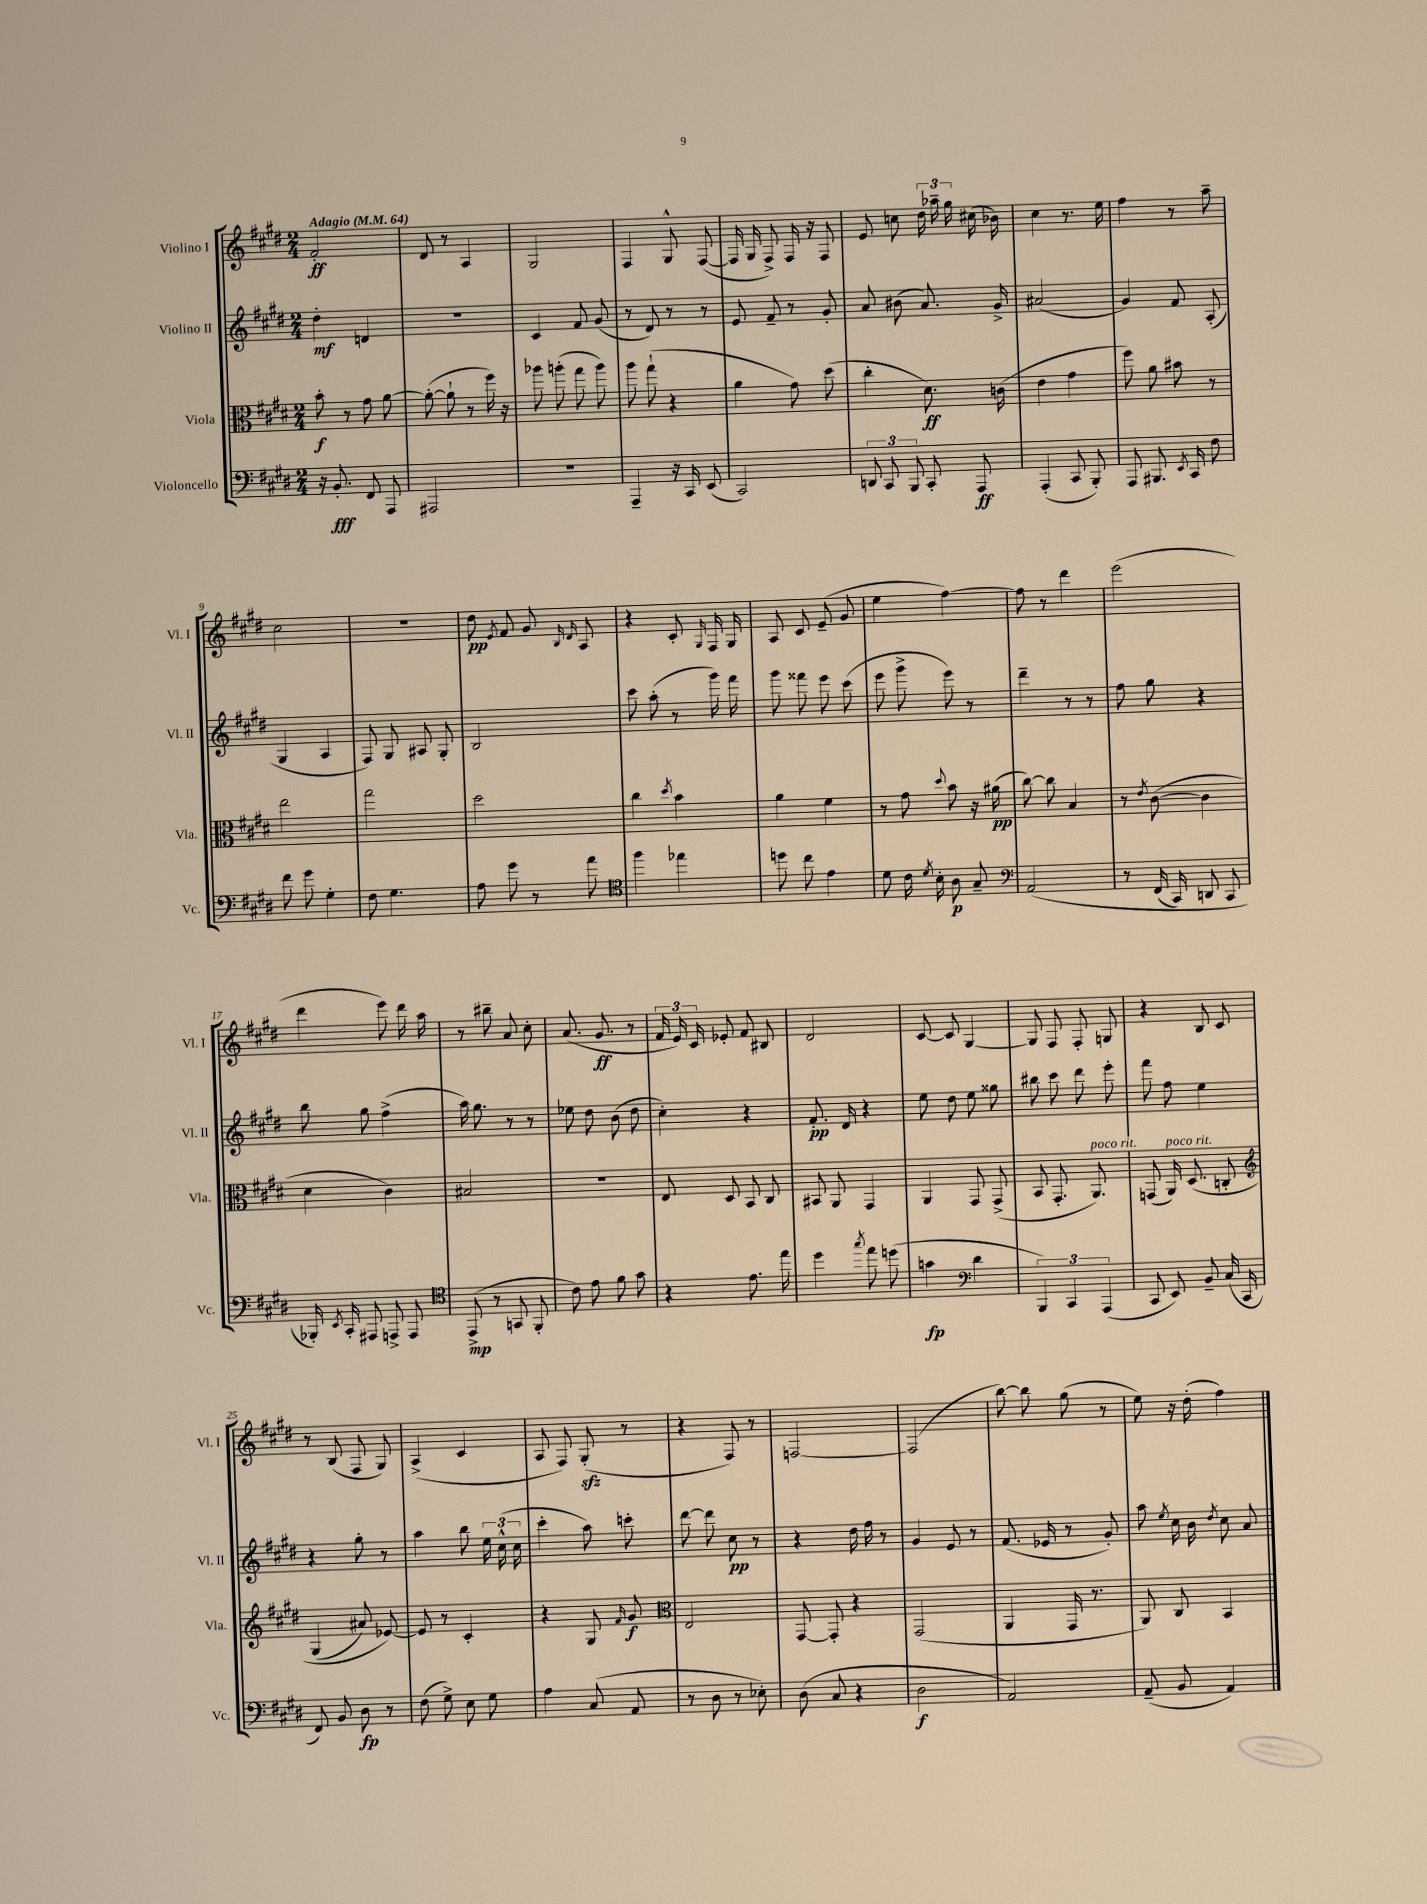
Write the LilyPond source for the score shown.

<<
\new StaffGroup <<
\new Staff = "s0" \with { instrumentName = "Violino I" shortInstrumentName = "Vl. I" } {
    \clef treble \key e \major \numericTimeSignature \time 2/4 \tempo "Adagio" 4 = 64
    \autoBeamOff fis'2-.\ff |
    dis'8 r8 a4 |
    gis2 |
    fis4 gis8-^ fis8~( |
    fis16 gis16 fis8->) fis16 r16 fis8 |
    e'8 c''8 \tuplet 3/2 { dis''16 aes''16-- gis''16 } cis''16( bes'16) |
    cis''4 r8. e''16 |
    fis''4 r8 a''8-- |
    cis''2 |
    R2 |
    dis''8\pp \acciaccatura { e'8 } fis'8 gis'8 \grace { b16 dis'16 } a8 |
    r4 cis'8-. \grace { gis16 } fis16 gis16 |
    a8 cis'8 e'8--( gis'8 |
    e''4 fis''4~) |
    fis''8 r8 dis'''4 |
    e'''2( |
    dis'''4 e'''8) dis'''16 a''16 |
    r8 bis''8-- a'8 cis''8-. |
    a'8.( gis'8.\ff r8 |
    \tuplet 3/2 { fis'16 e'16) cis'16 } ees'8-. fis'8 bis8 |
    dis'2 |
    cis'8~ cis'8 gis4~ |
    gis8 fis8 fis8-. g8 |
    r4 b8 cis'8 |
    r8 b8( fis8 gis8) |
    a4->( cis'4 |
    a8 fis8) gis8-.\sfz( r8 |
    r4 fis8) r8 |
    f2~ |
    f2( |
    b''8~) b''8 gis''8( r8 |
    e''8) r16 dis''16-.( fis''4) \bar "|." |
}
\new Staff = "s1" \with { instrumentName = "Violino II" shortInstrumentName = "Vl. II" } {
    \clef treble \key e \major \numericTimeSignature \time 2/4
    \autoBeamOff dis''4-.\mf d'4 |
    r2 |
    cis'4 fis'8 gis'8( |
    r8 dis'8) r8 r8 |
    e'8 fis'8-- r8 gis'8-. |
    a'8 bis'8( a'8.) gis'16-> |
    ais'2( |
    gis'4) fis'8 a8-.( |
    gis4 a4 |
    fis8) gis8 ais8 gis8-. |
    b2 |
    cis'''8 a''8-.( r8 gis'''16) fis'''16 |
    gis'''8 fisis'''8 e'''8 cis'''8( |
    e'''8 gis'''8-> e'''8) r8 |
    dis'''4-- r8 r8 |
    fis''8 gis''8 r4 |
    b''8 gis''8 fis''4->( |
    a''16) gis''8. r8 r8 |
    ees''8 dis''8 b'8( dis''8 |
    cis''4-.) r4 |
    fis'8.-.\pp dis'16 r4 |
    e''8 dis''8 e''8 gisis''8 |
    bis''8 cis'''8 dis'''8 e'''8-. |
    fis'''8 fis''8 e''4 |
    r4 gis''8-. r8 |
    a''4 b''8 \tuplet 3/2 { e''16 cis''16-^( cis''16 } |
    cis'''4-. a''8) c'''8-. |
    dis'''8~ dis'''8 cis''8\pp r8 |
    r4 dis''16 fis''16 r8 |
    gis'4 e'8 r8 |
    fis'8.( ees'16 r8 gis'8-.) |
    a''8 \acciaccatura { e''8 } cis''16 b'16 \acciaccatura { dis''8 } cis''8 a'8 \bar "|." |
}
\new Staff = "s2" \with { instrumentName = "Viola" shortInstrumentName = "Vla." } {
    \clef alto \key e \major \numericTimeSignature \time 2/4
    \autoBeamOff b'8-.\f r8 gis'8 a'8~ |
    a'8~-.( a'8-! r8 fis''16) r16 |
    aes''8 a''8-.( gis''8 a''8) |
    a''8 gis''8-!( r4 |
    a'4 gis'8) dis''8( |
    cis''4-. dis'8.\ff) c'16( |
    e'4 gis'4 |
    fis''8) a'8 bis'8 r8 |
    e''2 |
    gis''2 |
    dis''2 |
    cis''4 \acciaccatura { dis''8 } b'4 |
    a'4 fis'4 |
    r8 gis'8 \appoggiatura { dis''8 } b'8 r16 ais'16\pp( |
    cis''8~) cis''8 b4 |
    r8 \acciaccatura { e'8 } cis'8~( cis'4 |
    dis'4 cis'4) |
    bis2 |
    R2 |
    e8 dis8 b,8 cis8 |
    bis,8 a,8 gis,4 |
    a,4 gis,8 gis,8->( |
    b,8 gis,8.-. a,8.^\markup { \italic "poco rit." }) |
    g,8( a,16^\markup { \italic "poco rit." }) dis8.\( c8-. |
    \clef treble gis4( ais'8) ees'8~\) |
    ees'8 r8 cis'4-. |
    r4 gis8 \grace { fis'16 } gis'8\f |
    \clef alto e2 |
    gis,8~ gis,8-. r4 |
    gis,2( |
    a,4 gis,16 r8. |
    a,8) cis8 b,4 \bar "|." |
}
\new Staff = "s3" \with { instrumentName = "Violoncello" shortInstrumentName = "Vc." } {
    \clef bass \key e \major \numericTimeSignature \time 2/4
    \autoBeamOff r16 b,8.-.\fff fis,8 a,,8 |
    ais,,2 |
    r2 |
    a,,4-- r16 cis,16 e,8( |
    cis,2) |
    \tuplet 3/2 { d,8 cis,8 b,,8 } cis,8-. a,,8\ff |
    a,,4-.( cis,8 b,,8-.) |
    a,,8 bis,,8. \acciaccatura { e,8 } cis,16 fis8 |
    fis'8 gis'8 gis4-. |
    fis8 gis4. |
    a8 gis'8 r8 a'8 |
    \clef tenor fis''4 ees''4 |
    d''8 cis''8 e'4 |
    dis'8 cis'16 \acciaccatura { dis'8 } b16-. a8\p gis8-- |
    \clef bass a,2\( |
    r8 fis,16( cis,16) d,8 cis,8 |
    bes,,16-.\) \acciaccatura { e,8 } cis,16-. ais,,8 a,,8-> a,,8 |
    \clef tenor e,8->\mp( r8 g,8 fis,8-. |
    cis'8) e'8 fis'8 gis'8 |
    r4 e'8. e''16 |
    dis''4 \acciaccatura { gis''8 } e''8 d''8( |
    g'4\fp \clef bass dis'4 |
    \tuplet 3/2 { b,,4) cis,4 a,,4( } |
    cis,8 e,8) b,8-- cis16( cis,16 |
    fis,8) b,8 dis8\fp r8 |
    fis8( gis8->) e8 gis8 |
    a4 cis8( a,8 |
    r8 dis8 r8 ees8-.) |
    dis8( cis8 r4 |
    dis2\f |
    a,2) |
    a,8--( b,8 a,4) \bar "|." |
}
>>
>>
